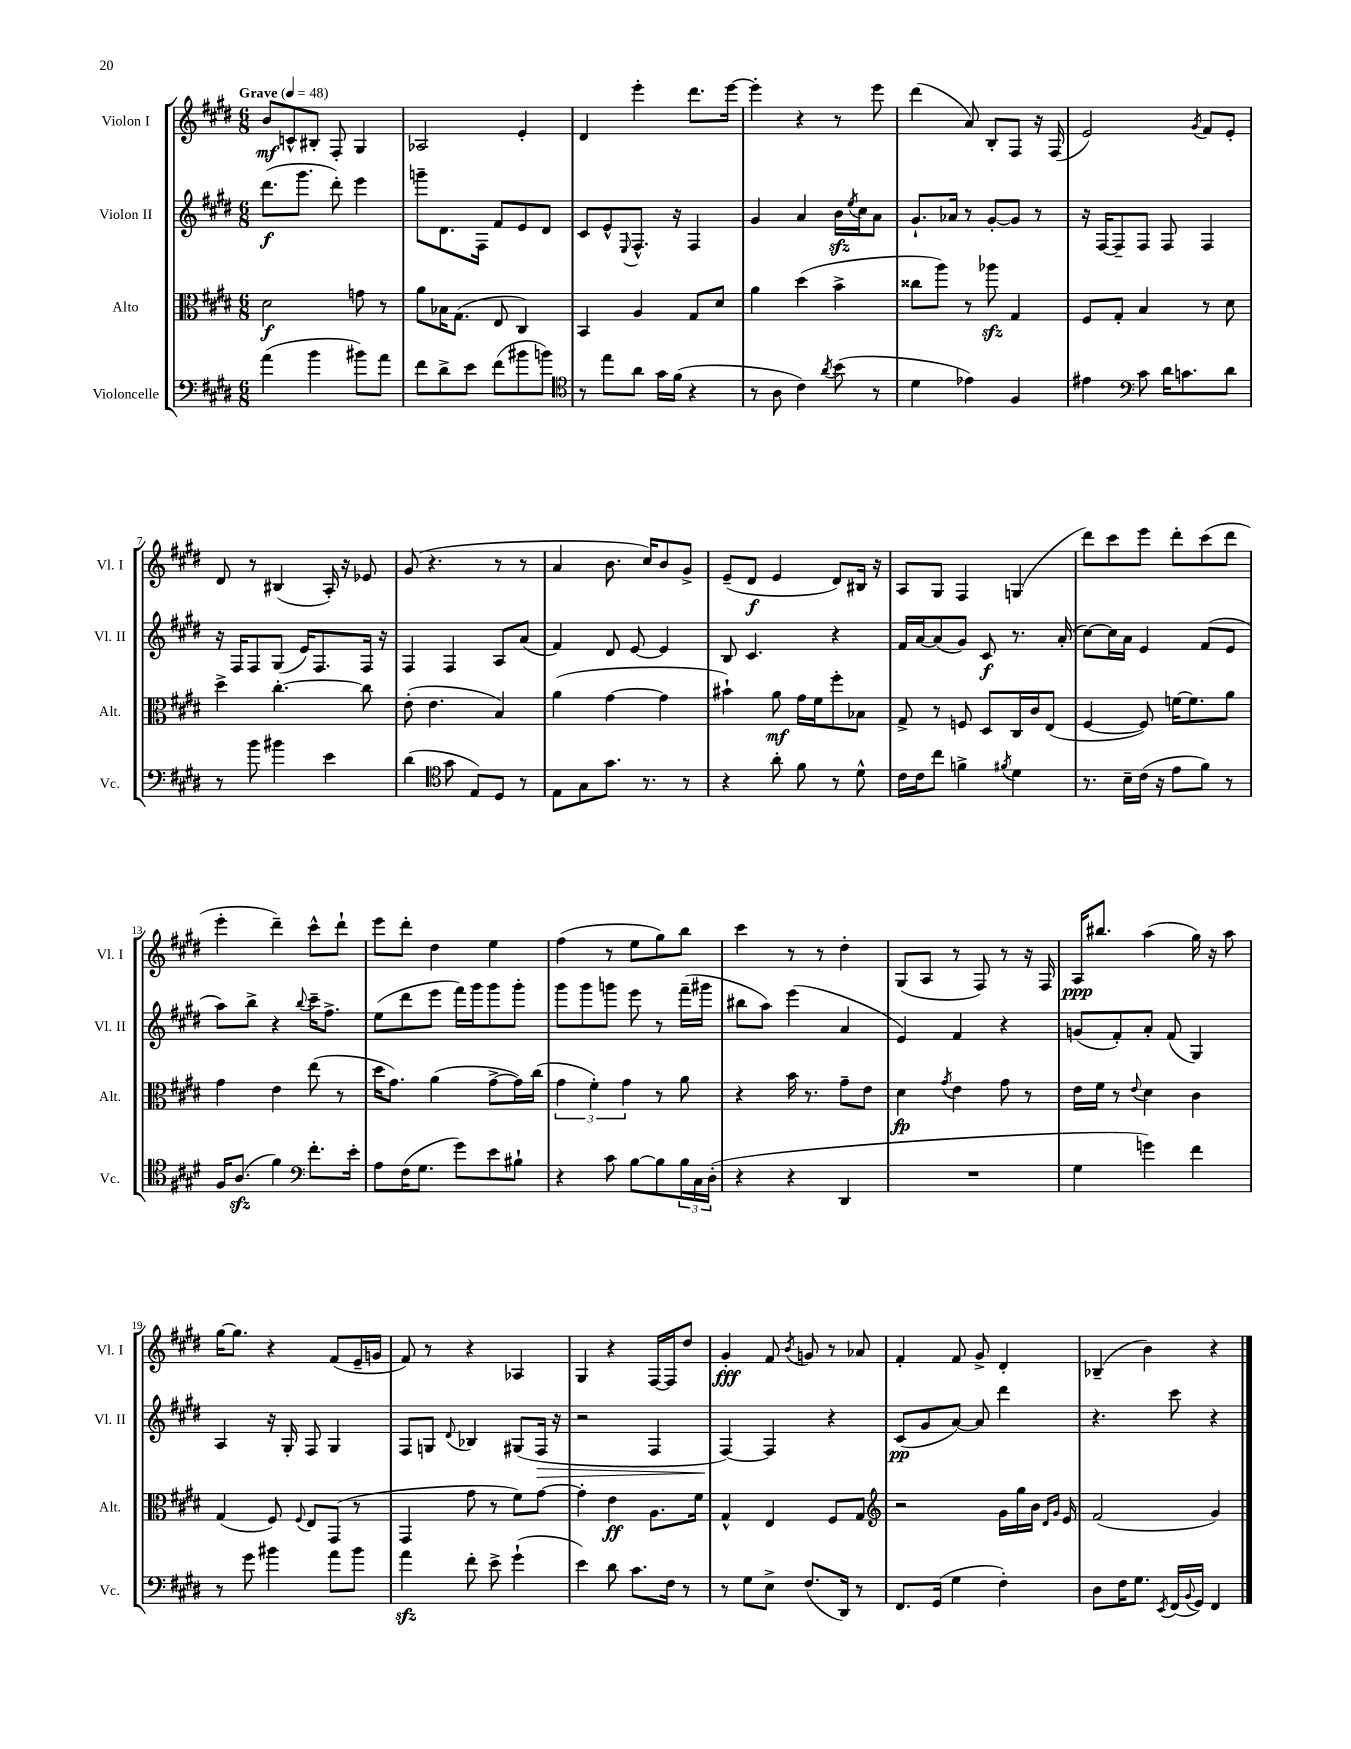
<<
\new StaffGroup <<
\new Staff = "s0" \with { instrumentName = "Violon I" shortInstrumentName = "Vl. I" } {
    \clef treble \key e \major \numericTimeSignature \time 6/8 \tempo "Grave" 4 = 48
    b'8\mf c'8-^ bis8-. fis8-. gis4 |
    aes2 e'4-. |
    dis'4 e'''4-. dis'''8. e'''16~ |
    e'''4-. r4 r8 e'''8 |
    dis'''4( a'8) b8-. fis8 r16 fis16( |
    e'2) \acciaccatura { gis'8 } fis'8 e'8-. |
    dis'8 r8 bis4( a16-.) r16 ees'8 |
    gis'8( r4. r8 r8 |
    a'4 b'8. cis''16) b'8 gis'8-> |
    e'8--( dis'8\f e'4 dis'8) bis16 r16 |
    a8 gis8 fis4 g4( |
    dis'''8) cis'''8 e'''8 dis'''8-. cis'''8( dis'''8 |
    e'''4-. dis'''4--) cis'''8-^ dis'''8-! |
    e'''8 dis'''8-. dis''4 e''4 |
    fis''4( r8 e''8 gis''8) b''8 |
    cis'''4 r8 r8 dis''4-. |
    gis8( a8 r8 fis8) r8 r16 fis16 |
    a16\ppp bis''8. a''4( gis''16) r16 a''8 |
    gis''16~ gis''8. r4 fis'8( e'16-- g'16 |
    fis'8) r8 r4 aes4 |
    gis4 r4 fis16~ fis16 dis''8 |
    gis'4-.\fff fis'8 \acciaccatura { b'8 } g'8 r8 aes'8 |
    fis'4-. fis'8 gis'8-> dis'4-. |
    bes4--( b'4) r4 \bar "|." |
}
\new Staff = "s1" \with { instrumentName = "Violon II" shortInstrumentName = "Vl. II" } {
    \clef treble \key e \major \numericTimeSignature \time 6/8
    dis'''8.\f( gis'''8. dis'''8-.) e'''4 |
    g'''8-- dis'8. fis16 fis'8 e'8 dis'8 |
    cis'8 e'8-^ \appoggiatura { e8 } fis8.-^ r16 fis4 |
    gis'4 a'4 b'16\sfz \acciaccatura { e''8 } cis''16 a'8 |
    gis'8.-! aes'16 r8 gis'8~-. gis'8 r8 |
    r16 fis16~ fis8-- fis8 fis8 fis4 |
    r16 fis16 fis8 gis8( e'16) fis8. fis16 r16 |
    fis4 fis4 a8 a'8( |
    fis'4) dis'8 e'8~ e'4 |
    b8 cis'4. r4 |
    fis'16 a'16~ a'8( gis'8) cis'8\f r8. a'16-.( |
    cis''8~) cis''16 a'16 e'4 fis'8( e'8 |
    a''8) b''8-> r4 \appoggiatura { b''8 } cis'''16-- fis''8.-> |
    e''8( dis'''8 e'''8 fis'''16) gis'''16 gis'''8 gis'''8-. |
    gis'''8 gis'''8 g'''8 e'''8 r8 fis'''16--( gis'''16 |
    bis''8 a''8) e'''4( a'4 |
    e'4) fis'4 r4 |
    g'8( fis'8-.) a'8-. fis'8( gis4) |
    a4 r16 gis16-. fis8 gis4 |
    fis8 g8 \appoggiatura { dis'8 } bes4 gis8( fis16\> r16 |
    r2 fis4 |
    fis4~\!) fis4 r4 |
    cis'8\pp( gis'8 a'8~) a'8 dis'''4 |
    r4. cis'''8 r4 \bar "|." |
}
\new Staff = "s2" \with { instrumentName = "Alto" shortInstrumentName = "Alt." } {
    \clef alto \key e \major \numericTimeSignature \time 6/8
    dis'2\f g'8 r8 |
    a'8 bes16 gis8.( e8 cis4) |
    b,4 a4 gis8 dis'8 |
    a'4 dis''4( b'4-> |
    cisis''8 a''8) r8 aes''8\sfz gis4 |
    fis8 gis8-. b4 r8 dis'8 |
    dis''4-> cis''4.~-. cis''8 |
    e'8-.( e'4. b4) |
    a'4( gis'4~ gis'4 |
    bis'4-!) a'8\mf gis'16 fis'16 fis''8-. bes8 |
    gis8-> r8 f8 dis8 cis16 cis'16 e8( |
    fis4~ fis8) f'16~ f'8. a'8 |
    gis'4 e'4 e''8( r8 |
    dis''16 gis'8.) a'4( gis'8~-> gis'16) cis''16( |
    \tuplet 3/2 { gis'4 fis'4-.) gis'4 } r8 a'8 |
    r4 b'16 r8. gis'8-- e'8 |
    dis'4\fp \acciaccatura { gis'8 } e'4 gis'8 r8 |
    e'16 fis'16 r8 \appoggiatura { e'8 } dis'4 cis'4 |
    gis4( fis8) \appoggiatura { fis8 } e8 gis,8( r8 |
    gis,4 gis'8 r8 fis'8) gis'8~ |
    gis'4-. e'4\ff a8. fis'16 |
    gis4-^ e4 fis8 gis8 |
    \clef treble r2 gis'16 gis''16 b'16 \grace { dis'16 gis'16 } e'16 |
    fis'2( gis'4) \bar "|." |
}
\new Staff = "s3" \with { instrumentName = "Violoncelle" shortInstrumentName = "Vc." } {
    \clef bass \key e \major \numericTimeSignature \time 6/8
    a'4( b'4 bis'8) a'8 |
    fis'8 dis'8-> e'8 fis'8( bis'8 b'8) |
    \clef tenor r8 e''8 a'8 gis'16 fis'16( r4 |
    r8 a8 cis'4) \acciaccatura { a'8 } b'8( r8 |
    dis'4 ees'4) fis4 |
    eis'4 \clef bass cis'8 dis'16 c'8. dis'8 |
    r8 b'8 bis'4 e'4 |
    dis'4( \clef tenor gis'8 e8) dis8 r8 |
    e8 gis8 gis'8. r8. r8 |
    r4 a'8-. fis'8 r8 dis'8-^ |
    cis'16 cis'16 cis''8 f'4-> \acciaccatura { fis'8 } dis'4 |
    r8. b16-- cis'16( r16 e'8 fis'8) r8 |
    fis16 a8.\sfz( fis'4) \clef bass fis'8.-. e'16-. |
    a8 fis16( gis8. gis'8) e'8 bis8-! |
    r4 cis'8 b8~ b8 \tuplet 3/2 { b16 cis16 dis16-.( } |
    r4 r4 dis,4 |
    R2. |
    gis4 g'4) fis'4 |
    r8 gis'8 bis'4 a'8 bis'8 |
    a'4\sfz fis'8-. e'8-> gis'4-!( |
    e'4) dis'8 cis'8. fis16 r8 |
    r8 gis8 e8-> fis8.( dis,16) r8 |
    fis,8. gis,16( gis4 fis4-.) |
    dis8 fis16 gis8. \acciaccatura { e,8 } fis,16( \appoggiatura { b,8 } gis,16) fis,4 \bar "|." |
}
>>
>>
